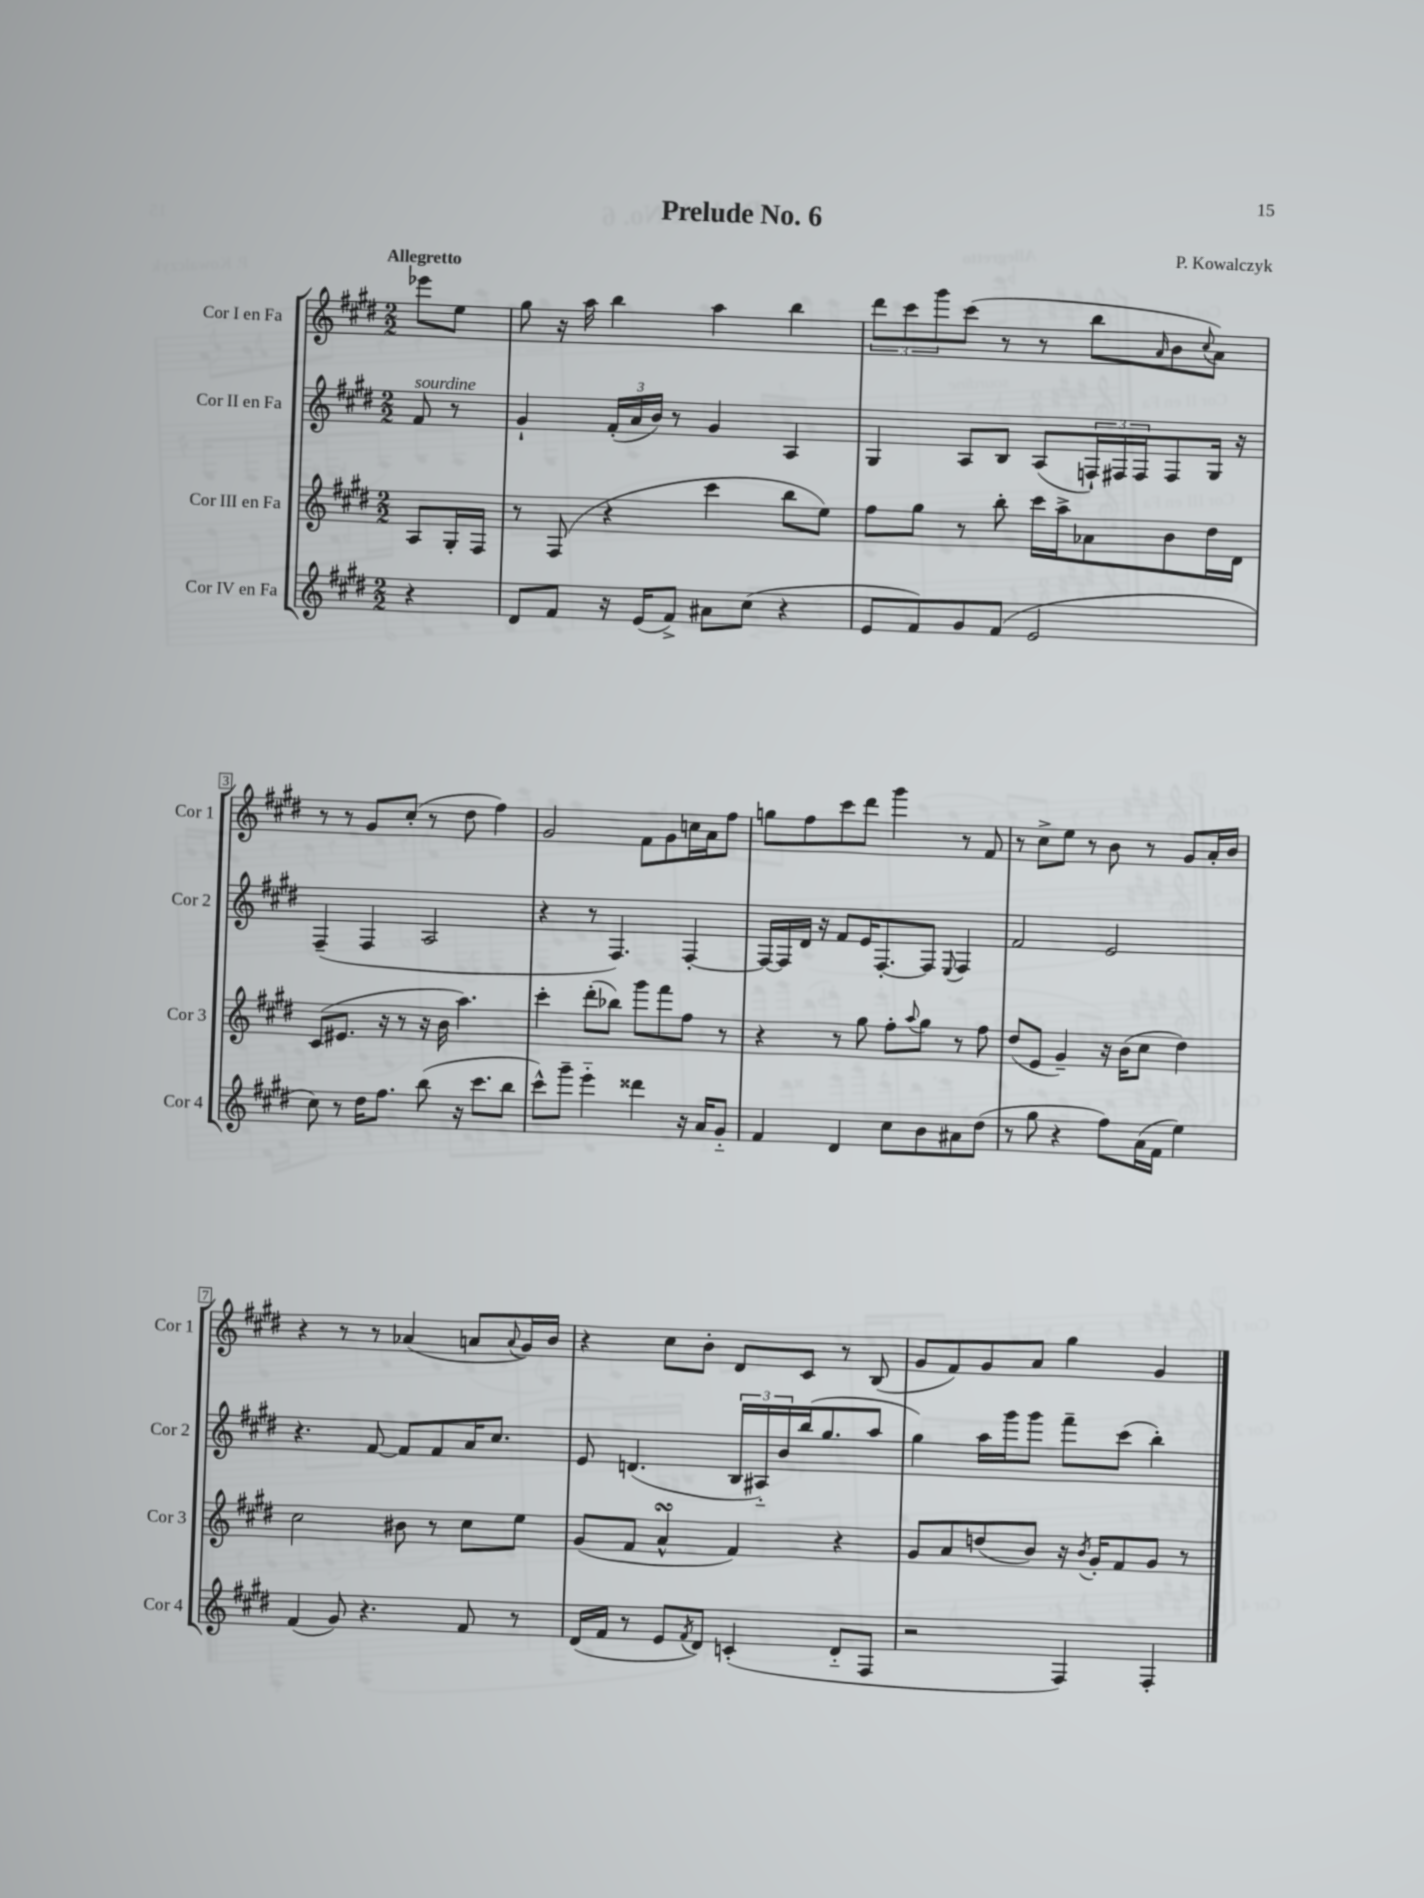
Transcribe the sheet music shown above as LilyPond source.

\header { title = "Prelude No. 6" composer = "P. Kowalczyk" }
<<
\new StaffGroup <<
\new Staff = "s0" \with { instrumentName = "Cor I en Fa" shortInstrumentName = "Cor 1" } {
    \clef treble \key e \major \numericTimeSignature \time 2/2 \partial 4 \tempo "Allegretto"
    ees'''8 e''8 |
    gis''8 r16 a''16 b''4 a''4 b''4 |
    \tuplet 3/2 { dis'''8 cis'''8 gis'''8 } cis'''8( r8 r8 b''8 \grace { a'16 } b'8 \appoggiatura { cis''8 } a'8) |
    r8 r8 gis'8 cis''8-.( r8 dis''8 fis''4) |
    gis'2 fis'8 gis'8 c''16 a'16 fis''8 |
    g''8 fis''8 cis'''8 dis'''8 gis'''4 r8 fis'8 |
    r8 cis''8-> e''8 r8 b'8 r8 gis'8 a'16-. b'16 |
    r4 r8 r8 aes'4( a'8 \appoggiatura { a'8 } gis'16) b'16 |
    r4 cis''8 b'8-. dis'8 cis'8 r8 b8( |
    gis'8 fis'8) gis'8 a'8 gis''4 gis'4 \bar "|." |
}
\new Staff = "s1" \with { instrumentName = "Cor II en Fa" shortInstrumentName = "Cor 2" } {
    \clef treble \key e \major \numericTimeSignature \time 2/2 \partial 4
    fis'8^\markup { \italic "sourdine" } r8 |
    gis'4-! \tuplet 3/2 { fis'16-.( a'16 b'16) } r8 gis'4 a4 |
    gis4 a8 b8 a8( \tuplet 3/2 { f16-!) fis16 fis16 } fis8 gis16 r16 |
    fis4--( fis4 a2 |
    r4 r8 fis4.) fis4~-. |
    fis16~ fis16 dis'16 r16 fis'8 e'16 fis8.~-. fis8 \appoggiatura { e8 } fis4 |
    fis'2 e'2 |
    r4. fis'8~ fis'8 fis'8 a'16 cis''8. |
    e'8 d'4.( \tuplet 3/2 { b16 ais16-_) b'16 } b''16( gis''8. a''8 |
    gis''4) a''16 gis'''16 gis'''8 fis'''8-- cis'''8( b''4-.) \bar "|." |
}
\new Staff = "s2" \with { instrumentName = "Cor III en Fa" shortInstrumentName = "Cor 3" } {
    \clef treble \key e \major \numericTimeSignature \time 2/2 \partial 4
    a8 gis16-. fis16 |
    r8 fis8( r4 cis'''4 b''8 e''8) |
    fis''8 gis''8 r8 b''8-. cis'''16 a''16-> aes'8 b'8 dis''16 dis'16 |
    cis'8( eis'8. r16 r8 r16 b'16 a''4.) |
    cis'''4-. dis'''8-.( bes''8) gis'''8 fis'''8 fis''8 r8 |
    r4 r8 gis''8 fis''8-. \appoggiatura { a''8 } gis''8 r8 fis''8 |
    dis''8( e'8 gis'4--) r16 b'16( cis''8 dis''4) |
    cis''2 bis'8 r8 cis''8 e''8 |
    gis'8( fis'8 a'4-^\turn fis'4) r4 |
    gis'8 a'8 d''8( b'8) r16 \acciaccatura { b'8 } gis'16-. fis'8 gis'8 r8 \bar "|." |
}
\new Staff = "s3" \with { instrumentName = "Cor IV en Fa" shortInstrumentName = "Cor 4" } {
    \clef treble \key e \major \numericTimeSignature \time 2/2 \partial 4
    r4 |
    dis'8 fis'8 r16 e'16( fis'8->) ais'8 cis''8( r4 |
    e'8 fis'8) gis'8 fis'8( e'2 |
    cis''8) r8 dis''16 fis''8. b''8( r16 cis'''8. b''8 |
    cis'''8-^) gis'''8-- e'''4-_ disis'''4 r16 a'16 gis'8-_ |
    fis'4 dis'4 cis''8 b'8 ais'8 dis''8( |
    r8 gis''8 r4 fis''8) a'16( fis'16 e''4) |
    fis'4( gis'8) r4. fis'8 r8 |
    dis'16( fis'16 r8 e'8 \acciaccatura { fis'8 } dis'8) c'4-.( dis'8-_ fis8 |
    r2 fis4) fis4-. \bar "|." |
}
>>
>>
\layout { \context { \Score \override BarNumber.stencil = #(make-stencil-boxer 0.1 0.3 ly:text-interface::print) } }
